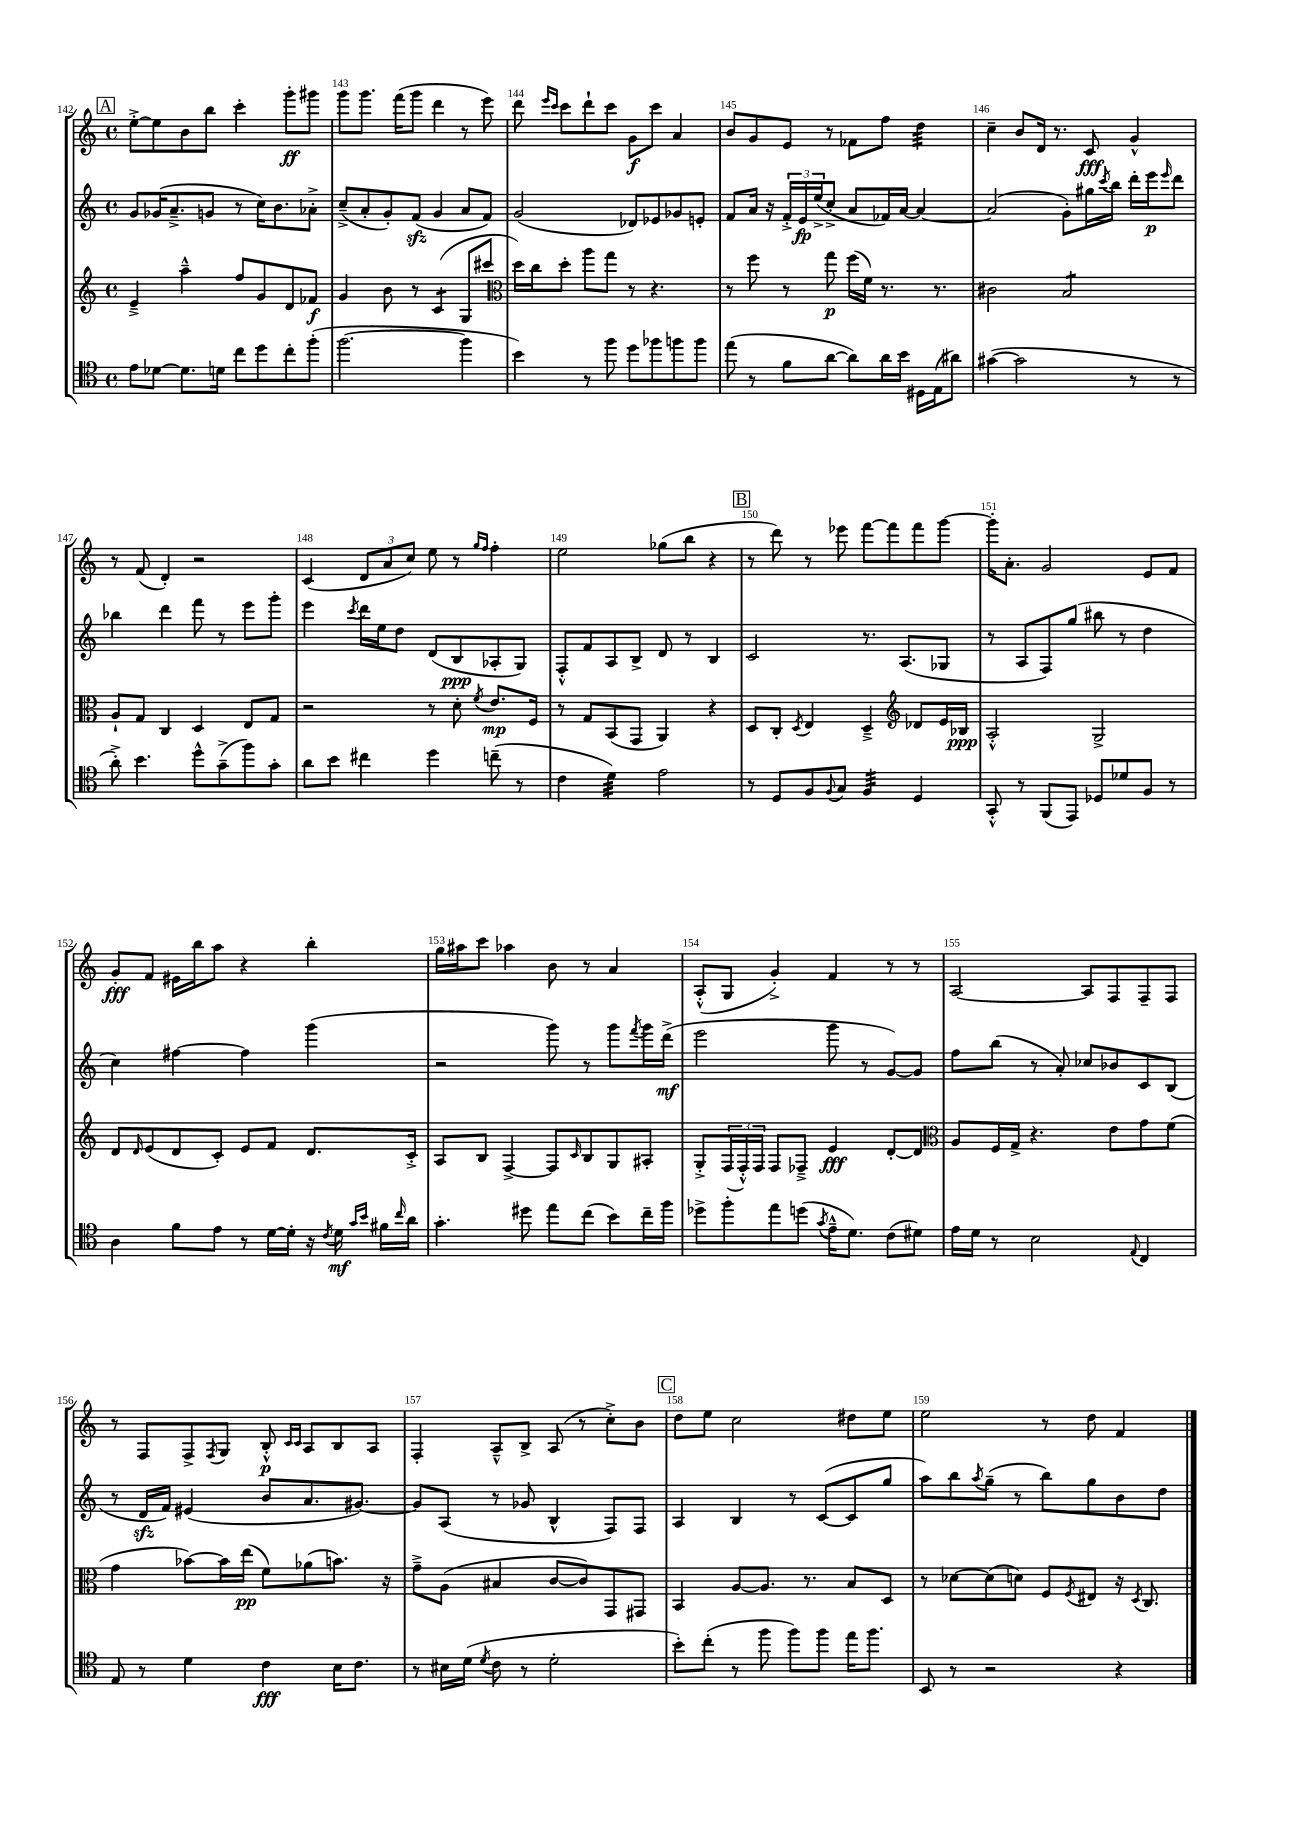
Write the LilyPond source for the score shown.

<<
\new StaffGroup <<
\new Staff = "s0" {
    \clef treble \key c \major \defaultTimeSignature \time 4/4
    \mark \markup { \box "A" } e''8~-.-> e''8 b'8 b''8 c'''4-. g'''8-.\ff gis'''8 |
    g'''8 g'''8. f'''16( g'''8 d'''4 r8 e'''8) |
    d'''8 \grace { e'''16 c'''16 } c'''8 d'''8-! c'''8 g'8\f c'''8 a'4 |
    b'8 g'8 e'8 r8 fes'8 f''8 d''4:32 |
    c''4-- b'8 d'16 r8. c'8\fff g'4-^ |
    r8 f'8( d'4-.) r2 |
    c'4( \tuplet 3/2 { d'8 a'8 c''8) } e''8 r8 \grace { g''16 f''16 } f''4-. |
    e''2 ges''8( b''8 r4 |
    \mark \markup { \box "B" } r8 d'''8) r8 ees'''8 f'''8~ f'''8 f'''8 g'''8~ |
    g'''16-. a'8.-. g'2 e'8 f'8 |
    g'8-.\fff f'8 eis'16 b''16 a''8 r4 b''4-. |
    g''16 ais''16 c'''8 aes''4 b'8 r8 a'4 |
    a8-.-^( g8 g'4-.->) f'4 r8 r8 |
    a2~ a8 f8 f8-- f8 |
    r8 f8 f8-> \acciaccatura { f8 } g8 b8-.-^\p \grace { c'16 c'16 } a8 b8 a8 |
    f4-. a8---^ b8-> a8( r8 c''8-.->) b'8 |
    \mark \markup { \box "C" } d''8 e''8 c''2 dis''8 e''8 |
    e''2 r8 d''8 f'4 \bar "|." |
}
\new Staff = "s1" {
    \clef treble \key c \major \defaultTimeSignature \time 4/4
    \mark \markup { \box "A" } g'8 ges'16( a'8.---> g'8 r8 c''16) b'8. aes'8-.-> |
    c''8--->( a'8-. g'8-.) f'8\sfz( g'4 a'8 f'8) |
    g'2( des'8) ees'8 ges'8 e'8-. |
    f'8 a'16 r16 \tuplet 3/2 { f'16-.-> e'16\fp e''16->( } c''8-.-> a'8 fes'16) a'16~ a'4~ |
    a'2( g'8-.) gis''16 \acciaccatura { c'''8 } b''16 d'''16-. e'''16\p \grace { e'''16 } d'''8 |
    bes''4 d'''4 f'''8 r8 e'''8 g'''8-. |
    e'''4 \acciaccatura { c'''8 } d'''16 e''16 d''8 d'8( b8\ppp aes8-. g8) |
    f8-.-^ f'8 a8 b8-> d'8 r8 b4 |
    \mark \markup { \box "B" } c'2 r8. a8.( ges8 |
    r8 a8 f8) g''8( bis''8 r8 d''4 |
    c''4) fis''4~ fis''4 g'''4( |
    r2 g'''8) r8 g'''8 \acciaccatura { f'''8 } g'''16 d'''16->\mf( |
    e'''2 g'''8 r8 g'8~) g'8 |
    f''8 b''8( r8 a'8-.) ces''8 bes'8 c'8 b8( |
    r8 d'16\sfz f'16) eis'4( b'8 a'8. gis'8.~) |
    gis'8 a8( r8 ges'8 b4-^ f8) f8 |
    \mark \markup { \box "C" } a4 b4 r8 c'8~( c'8 g''8 |
    a''8) b''8 \acciaccatura { a''8 } g''8--( r8 b''8) g''8 b'8 d''8 \bar "|." |
}
\new Staff = "s2" {
    \clef treble \key c \major \defaultTimeSignature \time 4/4
    \mark \markup { \box "A" } e'4---> a''4---^ f''8 g'8 d'8 fes'8\f |
    g'4 b'8 r8 c'4:8( g8 cis'''8 |
    \clef alto d''16) c''16 d''8-. a''8 g''8 r8 r4. |
    r8 f''8 r8 g''8\p f''16( f'16) r8. r8. |
    cis'2 b2:8 |
    a8-! g8 c4 d4 e8 g8 |
    r2 r8 d'8-. \acciaccatura { f'8 } e'8.\mp f16 |
    r8 g8 b,8( g,8 a,4) r4 |
    \mark \markup { \box "B" } d8 c8-. \acciaccatura { d8 } e4 d4---> \clef treble des'8 e'16 bes16\ppp |
    a2-.-^ g2-> |
    d'8 \grace { d'16 } e'8( d'8 c'8-.) e'8 f'8 d'8. c'16-.-> |
    a8 b8 f4~-> f8 \grace { c'16 } b8 g8 ais8-. |
    g8-.-> \tuplet 3/2 { f16( f16-.-^) f16 } f8 fes8---> e'4\fff d'8~-. d'8 |
    \clef alto a8 f16 g16-> r4. e'8 g'8 f'8( |
    g'4 bes'8~) bes'16 e''16\pp( f'8) aes'8( b'8.) r16 |
    g'8---> a8( bis4 c'8~ c'8) g,8 gis,8 |
    \mark \markup { \box "C" } b,4 a8~ a8. r8. b8 d8 |
    r8 des'8~ des'8( d'8) f8 \acciaccatura { f8 } eis8 r16 \acciaccatura { d8 } c8. \bar "|." |
}
\new Staff = "s3" {
    \clef tenor \key c \major \defaultTimeSignature \time 4/4
    \mark \markup { \box "A" } e'8 des'8~ des'8. d'16 c''8 d''8 c''8-. f''8-.( |
    f''2.~ f''4 |
    b'4) r8 f''8 d''8 fes''8 f''8 f''8 |
    e''8( r8 f'8 a'8~ a'8) a'16 b'16 dis16 e16( ais'8) |
    gis'4~( gis'2 r8 r8 |
    a'8-.->) b'4. d''8-^ g'8--->( f''8) g'8-. |
    a'8 b'8 cis''4 d''4 c''8--( r8 |
    c'4 d'4:32) e'2 |
    \mark \markup { \box "B" } r8 d8 f8 \appoggiatura { f8 } g8 f4:32 d4 |
    g,8-.-^ r8 f,8( e,8) des8 des'8 f8 r8 |
    a4 f'8 e'8 r8 d'16~ d'16-. r16 \acciaccatura { c'8 } d'16\mf \grace { g'16 b'16 } fis'16 \grace { c''16 } a'16 |
    g'4.-. dis''8 e''8 c''8( b'8) c''16-- f''16 |
    des''8-> f''8-. e''8 d''8( \acciaccatura { g'8 } e'16---^ d'8.) c'8( dis'8) |
    e'16 d'16 r8 b2 \appoggiatura { e8 } c4 |
    e8 r8 d'4 c'4\fff b16 c'8. |
    r8 bis16 d'16( \acciaccatura { d'8 } c'8 r8 d'2-. |
    \mark \markup { \box "C" } b'8-.) c''8-.( r8 f''8 f''8) f''8 e''16 f''8. |
    b,8 r8 r2 r4 \bar "|." |
}
>>
>>
\layout { \context { \Score currentBarNumber = #142 \override BarNumber.break-visibility = ##(#f #t #t) barNumberVisibility = #all-bar-numbers-visible } }
